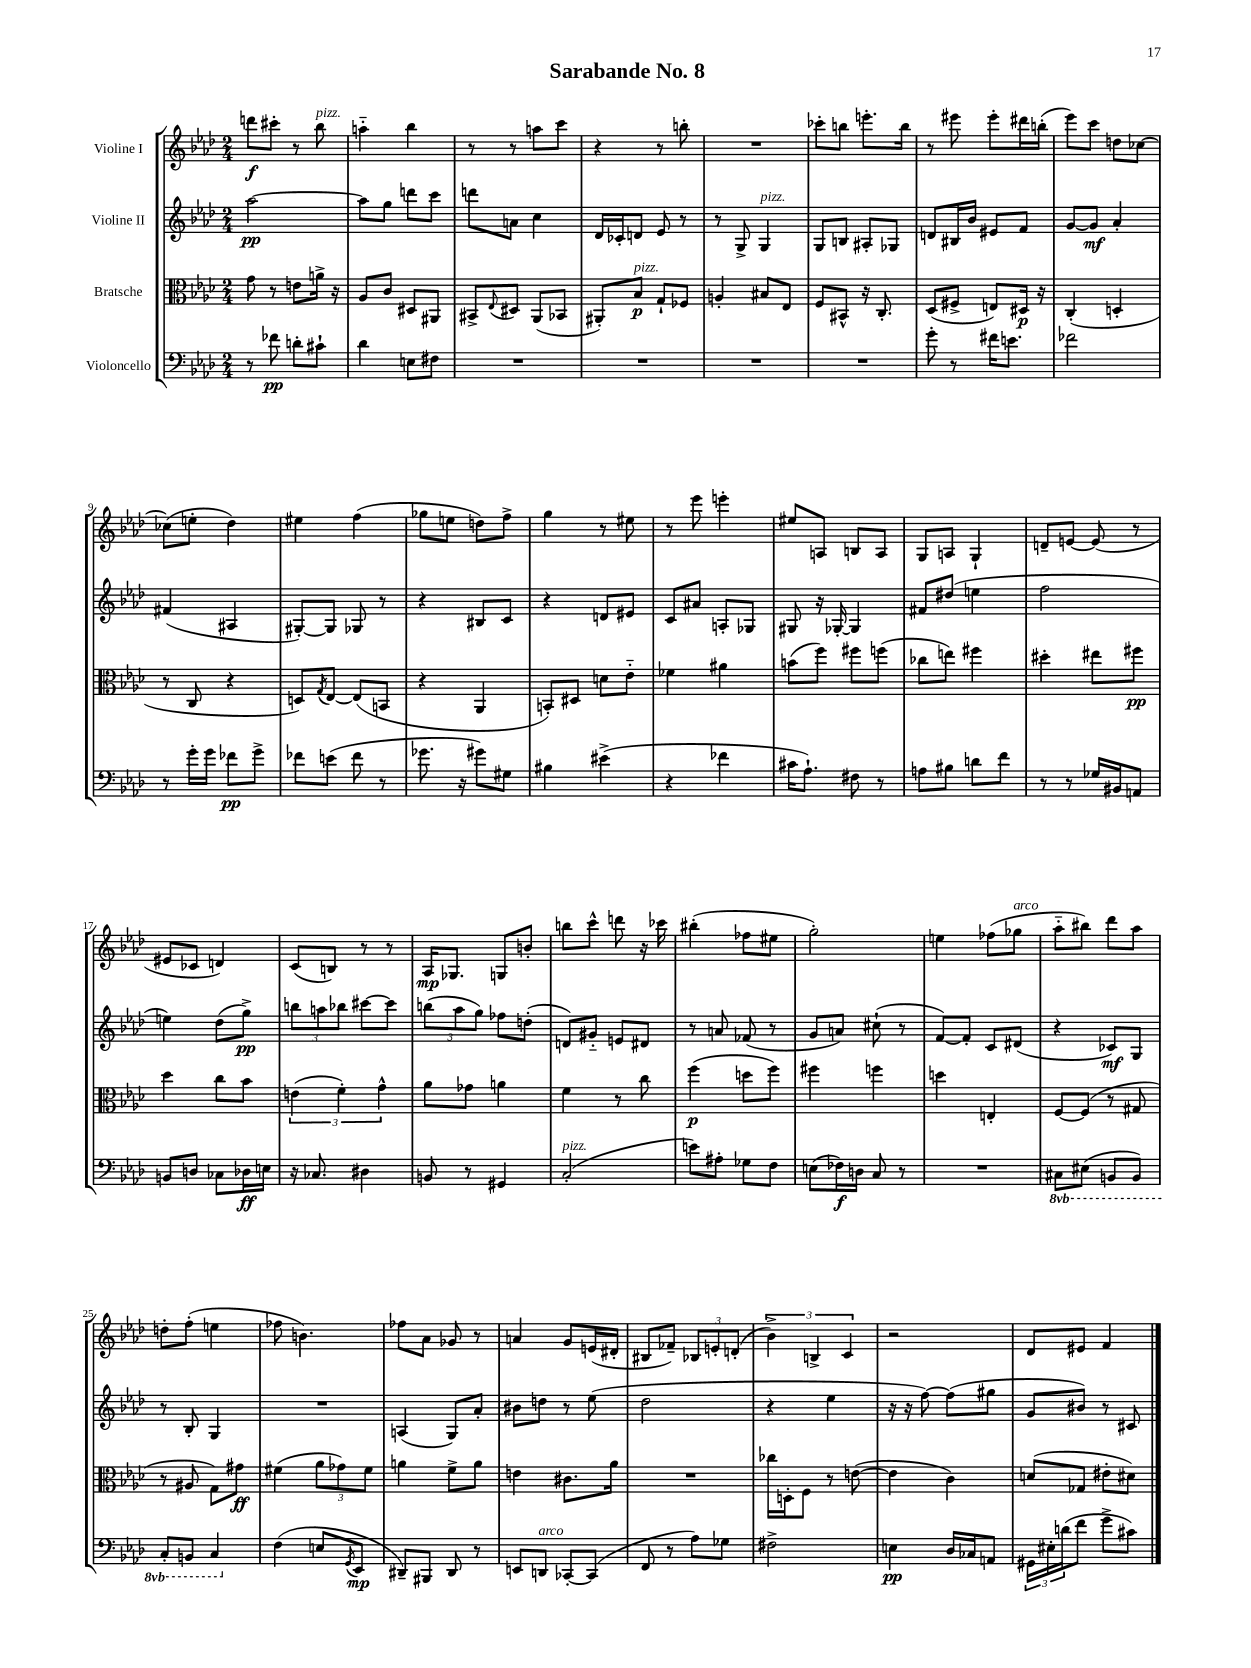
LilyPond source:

\header { title = "Sarabande No. 8" }
<<
\new StaffGroup <<
\new Staff = "s0" \with { instrumentName = "Violine I" } {
    \clef treble \key aes \major \numericTimeSignature \time 2/4
    d'''8\f cis'''8-. r8 bes''8^\markup { \italic "pizz." } |
    a''4-_ bes''4 |
    r8 r8 a''8 c'''8 |
    r4 r8 b''8-. |
    R2 |
    ces'''8-. b''8 e'''8.-. b''16 |
    r8 eis'''8 eis'''8-. dis'''16 b''16-.( |
    ees'''8) c'''8 d''8 ces''8~ |
    ces''8( e''8-. des''4) |
    eis''4 f''4( |
    ges''8 e''8 d''8) f''8-> |
    g''4 r8 eis''8 |
    r8 ees'''8 e'''4-. |
    eis''8 a8 b8 a8 |
    g8 a8 g4-! |
    d'8-- e'8~ e'8( r8 |
    eis'8 ces'8 d'4) |
    c'8( b8) r8 r8 |
    aes16\mp ges8. g8 b'8-. |
    b''8 c'''8-^ d'''8 r16 ces'''16 |
    bis''4-.( fes''8 eis''8 |
    g''2-.) |
    e''4 fes''8( ges''8^\markup { \italic "arco" } |
    aes''8-_ bis''8) des'''8 aes''8 |
    d''8-. f''8-.( e''4 |
    fes''8 b'4.) |
    fes''8 aes'8 ges'8 r8 |
    a'4 g'8 e'16( dis'16-. |
    bis8 fes'8--) \tuplet 3/2 { bes8 e'8-. d'8-.( } |
    \tuplet 3/2 { bes'4->) b4-> c'4 } |
    r2 |
    des'8 eis'8 f'4 \bar "|." |
}
\new Staff = "s1" \with { instrumentName = "Violine II" } {
    \clef treble \key aes \major \numericTimeSignature \time 2/4
    aes''2~\pp |
    aes''8 g''8 d'''8 c'''8 |
    d'''8 a'8 c''4 |
    des'16 ces'16-. d'8 ees'8 r8 |
    r8 g8-> g4^\markup { \italic "pizz." } |
    g8 b8 ais8-. ges8 |
    d'8 bis16 bes'16 eis'8 f'8 |
    g'8~ g'8\mf aes'4-. |
    fis'4( ais4 |
    gis8~-.) gis8 ges8 r8 |
    r4 bis8 c'8 |
    r4 d'8 eis'8 |
    c'8 ais'8 a8-. ges8 |
    gis8 r16 ges16~-. ges4 |
    fis'8 dis''8( e''4 |
    f''2 |
    e''4) des''8( g''8->\pp) |
    \tuplet 3/2 { b''8 a''8 bes''8 } cis'''8~ cis'''8 |
    \tuplet 3/2 { b''8( aes''8 g''8) } fes''8 d''8-.( |
    d'8) gis'8-_ e'8 dis'8 |
    r8 a'8 fes'8( r8 |
    g'8 a'8) cis''8-!( r8 |
    f'8~) f'8-. c'8 dis'8( |
    r4 ces'8\mf) g8 |
    r8 bes8-. g4 |
    R2 |
    a4( g8) aes'8-. |
    bis'8 d''8 r8 ees''8( |
    des''2 |
    r4 ees''4 |
    r16 r16 f''8~) f''8( gis''8 |
    g'8 bis'8) r8 cis'8 \bar "|." |
}
\new Staff = "s2" \with { instrumentName = "Bratsche" } {
    \clef alto \key aes \major \numericTimeSignature \time 2/4
    g'8 r8 e'8 a'16-> r16 |
    aes8 c'8 dis8 ais,8 |
    bis,8-> \appoggiatura { ees8 } dis8 aes,8( bes,8 |
    ais,8-.) bes8\p^\markup { \italic "pizz." } g8-! fes8 |
    a4-. bis8 ees8 |
    f8 bis,8-^ r16 c8.-. |
    des8( fis8-> e8) dis16\p r16 |
    c4-.( d4-. |
    r8 c8 r4 |
    d8) \acciaccatura { g8 } ees8~ ees8( b,8 |
    r4 aes,4 |
    b,8-.) dis8 d'8 ees'8-_ |
    fes'4 ais'4 |
    b'8( f''8) fis''8 f''8( |
    ces''8 e''8) fis''4 |
    dis''4-. eis''8 fis''8\pp |
    des''4 c''8 bes'8 |
    \tuplet 3/2 { e'4( f'4-.) g'4-^ } |
    aes'8 ges'8 a'4 |
    f'4 r8 c''8 |
    f''4\p( d''8 f''8) |
    fis''4 f''4 |
    d''4 e4-. |
    f8~ f8( r8 gis8 |
    r8 ais8 g8) gis'8\ff |
    fis'4( \tuplet 3/2 { aes'8 ges'8) fis'8 } |
    a'4 f'8-> a'8 |
    e'4 cis'8. aes'16 |
    R2 |
    ces''16 d16-. f8 r8 e'8~( |
    e'4 c'4) |
    d'8( ges8 eis'8-. dis'8) \bar "|." |
}
\new Staff = "s3" \with { instrumentName = "Violoncello" } {
    \clef bass \key aes \major \numericTimeSignature \time 2/4 \set Staff.ottavationMarkups = #ottavation-simple-ordinals
    r8 fes'8\pp d'8-. cis'8-! |
    des'4 e8 fis8 |
    R2 |
    R2 |
    R2 |
    R2 |
    g'8-. r8 fis'16 e'8. |
    fes'2 |
    r8 g'16-. g'16 fes'8\pp g'8-> |
    fes'8 e'8( fes'8 r8 |
    ges'8. r16 gis'8) gis8 |
    bis4 eis'4->( |
    r4 fes'4 |
    cis'16 aes8.-!) fis8 r8 |
    a8 bis8 d'8 f'8 |
    r8 r8 ges16 bis,16 a,8 |
    b,8 d8 ces8 des16\ff e16 |
    r16 ces8. dis4 |
    b,8 r8 gis,4 |
    c2-.^\markup { \italic "pizz." }( |
    e'8) ais8-. ges8 f8 |
    e8( fes16\f) d16 c8 r8 |
    R2 |
    \ottava #-1 cis,8 eis,8( b,,8 b,,8) |
    c,8-. b,,8 c,4 \ottava #0 |
    f4( e8 \acciaccatura { g,8 } ees,8\mp |
    dis,8--) bis,,8 dis,8 r8 |
    e,8 d,8^\markup { \italic "arco" } ces,8~-. ces,8( |
    f,8 r8 aes8) ges8 |
    fis2-> |
    e4\pp des16 ces16 a,8 |
    \tuplet 3/2 { gis,16 eis16-. d'16( } f'8 g'8-> cis'8) \bar "|." |
}
>>
>>
